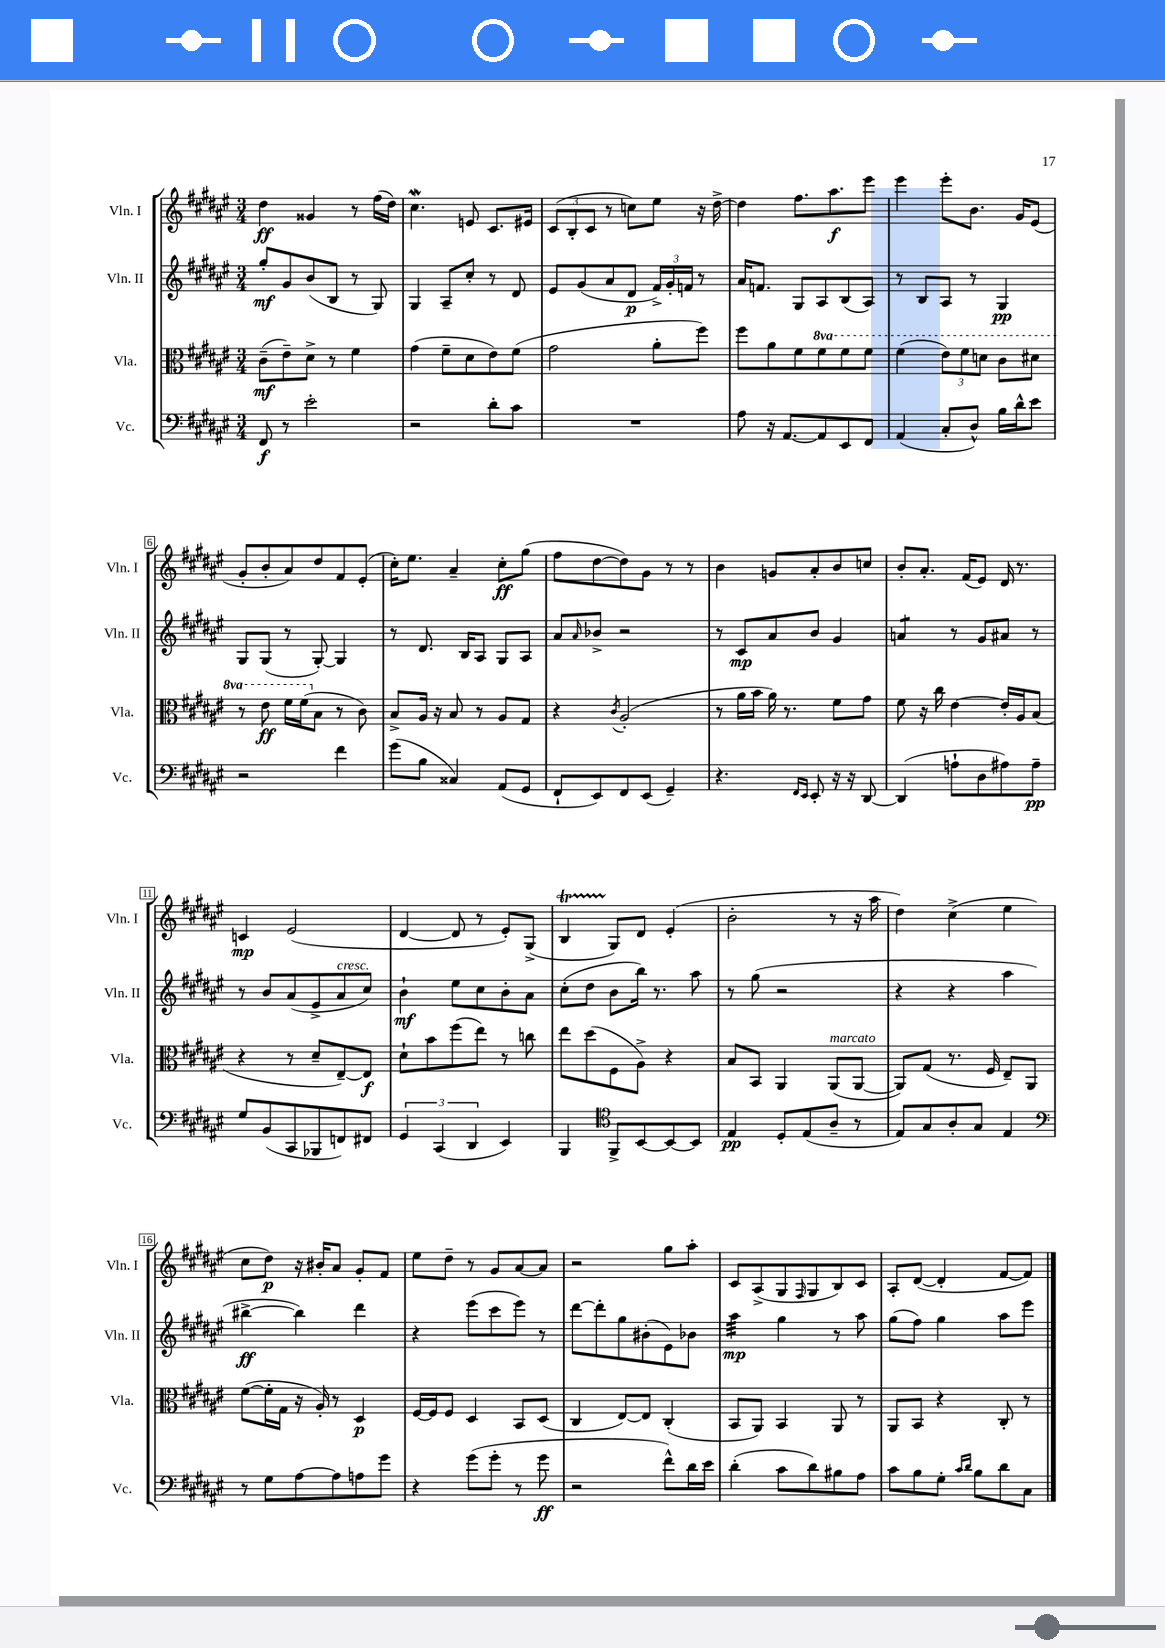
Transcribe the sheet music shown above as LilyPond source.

<<
\new StaffGroup <<
\new Staff = "s0" \with { instrumentName = "Vln. I" shortInstrumentName = "Vln. I" } {
    \clef treble \key fis \major \numericTimeSignature \time 3/4
    dis''4\ff gisis'4 r8 fis''16( dis''16) |
    cis''4.\mordent e'8 cis'8. eis'16 |
    \tuplet 3/2 { cis'8( b8-. cis'8 } r8 c''8) eis''8 r16 dis''16~-> |
    dis''4 fis''8. ais''8.\f eis'''8 |
    eis'''4 eis'''8-. b'8. gis'16 eis'8( |
    gis'8-. b'8-. ais'8) dis''8 fis'8 eis'8-.( |
    cis''16-.) eis''8. ais'4-- cis''8-.\ff gis''8( |
    fis''8 dis''8~ dis''8) gis'8 r8 r8 |
    b'4 g'8 ais'8-. b'8 c''8 |
    b'8-. ais'8.-. fis'16( eis'8) dis'16 r8. |
    c'4\mp eis'2( |
    dis'4~ dis'8 r8 eis'8-.) gis8->( |
    b4\startTrillSpan gis8\stopTrillSpan) dis'8 eis'4-.( |
    b'2-. r8 r16 ais''16 |
    dis''4) cis''4->( eis''4 |
    cis''8 dis''8\p) r16 bis'16-. ais'8 gis'8-. fis'8 |
    eis''8 dis''8-- r8 gis'8 ais'8~ ais'8 |
    r2 gis''8 ais''8-. |
    cis'8 ais8->( gis8 \grace { fis16 } gis8 b8) cis'8 |
    ais8-. dis'8~( dis'4-. fis'8~ fis'8) \bar "|." |
}
\new Staff = "s1" \with { instrumentName = "Vln. II" shortInstrumentName = "Vln. II" } {
    \clef treble \key fis \major \numericTimeSignature \time 3/4
    gis''8-.\mf gis'8 b'8( b8 r8 gis8) |
    gis4 ais8-- cis''8-. r8 dis'8 |
    eis'8 gis'8( ais'8 dis'8\p \tuplet 3/2 { fis'16->) gis'16-. f'16 } r8 |
    ais'16 f'8. gis8 ais8 b8( ais8) |
    r8 b8 ais8 r8 gis4\pp |
    gis8 gis8( r8 gis8~-.) gis4 |
    r8 dis'8. b16 ais8 gis8 ais8 |
    ais'8 \grace { ais'16 } bes'8-> r2 |
    r8 cis'8\mp ais'8 b'8 gis'4 |
    a'4:8 r8 gis'8 ais'8 r8 |
    r8 b'8 ais'8( eis'8-> ais'8^\markup { \italic "cresc." } cis''8) |
    b'4-!\mf eis''8 cis''8 b'8-. ais'8 |
    cis''8-.( dis''8 b'8 b''16) r8. ais''8 |
    r8 gis''8( r2 |
    r4 r4 ais''4 |
    bis''4~->\ff bis''4) dis'''4 |
    r4 eis'''8( cis'''8 eis'''8) r8 |
    dis'''8~ dis'''8-. gis''8 bis'8-.( eis'8) bes'8 |
    ais''4:32\mp gis''4 r8 ais''8 |
    gis''8( fis''8) gis''4 ais''8 eis'''8 \bar "|." |
}
\new Staff = "s2" \with { instrumentName = "Vla." shortInstrumentName = "Vla." } {
    \clef alto \key fis \major \numericTimeSignature \time 3/4 \set Staff.ottavationMarkups = #ottavation-simple-ordinals
    cis'8--\mf( eis'8--) dis'8-> r8 fis'4 |
    gis'4( fis'8-- dis'8 eis'8) fis'8( |
    gis'2 ais'8-. fis''8) |
    fis''8 ais'8 fis'8 \ottava #1 fis''8 fis''8 fis''8 |
    fis''4( \tuplet 3/2 { eis''8) fis''8 d''8 } cis''8 dis''8 |
    r8 eis''8\ff fis''16 fis''16( \ottava #0 b8 r8 cis'8) |
    b8-> ais16 r16 b8 r8 ais8 gis8 |
    r4 \acciaccatura { cis'8 } ais2-.( |
    r8 ais'16 b'16 ais'16) r8. fis'8 gis'8 |
    fis'8 r16 cis''16 eis'4~ eis'16-. ais16 b8( |
    r4 r8 dis'8-- eis8~--) eis8\f |
    dis'8-! b'8 fis''8( eis''8) r8 c''8 |
    eis''8 dis''8( fis8 ais8->) r4 |
    b8 b,8 ais,4 ais,8^\markup { \italic "marcato" }( ais,8~ |
    ais,8) gis8( r8. fis16 eis8--) ais,8 |
    fis'8~( fis'16-. gis16 r16 ais16-.) r8 dis4\p |
    fis16~ fis16 fis8 dis4 b,8 dis8( |
    cis4 eis8~) eis8 cis4-.( |
    b,8 ais,8) b,4 ais,8 r8 |
    ais,8 b,8 r4 cis8-. r8 \bar "|." |
}
\new Staff = "s3" \with { instrumentName = "Vc." shortInstrumentName = "Vc." } {
    \clef bass \key fis \major \numericTimeSignature \time 3/4
    fis,8\f r8 eis'2-. |
    r2 dis'8-. cis'8 |
    R2. |
    ais8 r16 ais,8.~ ais,8 eis,8 fis,8 |
    ais,4( cis8-. dis8-^) b16 dis'16-^ eis'8 |
    r2 fis'4 |
    gis'8( b8 cisis4) ais,8( gis,8 |
    fis,8-! eis,8) fis,8 eis,8( gis,4--) |
    r4. \grace { fis,16 eis,16 } eis,8-. r16 r16 dis,8~ |
    dis,4( a8-! dis8 ais8) ais8--\pp |
    gis8 b,8( cis,8 bes,,8 f,8) fis,8 |
    \tuplet 3/2 { gis,4 cis,4( dis,4 } eis,4) |
    b,,4 \clef tenor fis,8-> b,8~ b,8~ b,8 |
    eis4\pp dis8-. eis8( ais8-- r8 |
    eis8) gis8 ais8-. gis8 eis4 |
    \clef bass r8 gis8 ais8~ ais8 a8 gis'8 |
    r4 gis'8( gis'8-. r8 gis'8\ff |
    r2 fis'8-^) dis'16 eis'16 |
    dis'4-.( cis'8 dis'8) bis8 ais8 |
    cis'8 b8 gis8-. \grace { cis'16 dis'16 } b8 dis'8 cis8 \bar "|." |
}
>>
>>
\layout { \context { \Score \override BarNumber.stencil = #(make-stencil-boxer 0.1 0.3 ly:text-interface::print) } }
